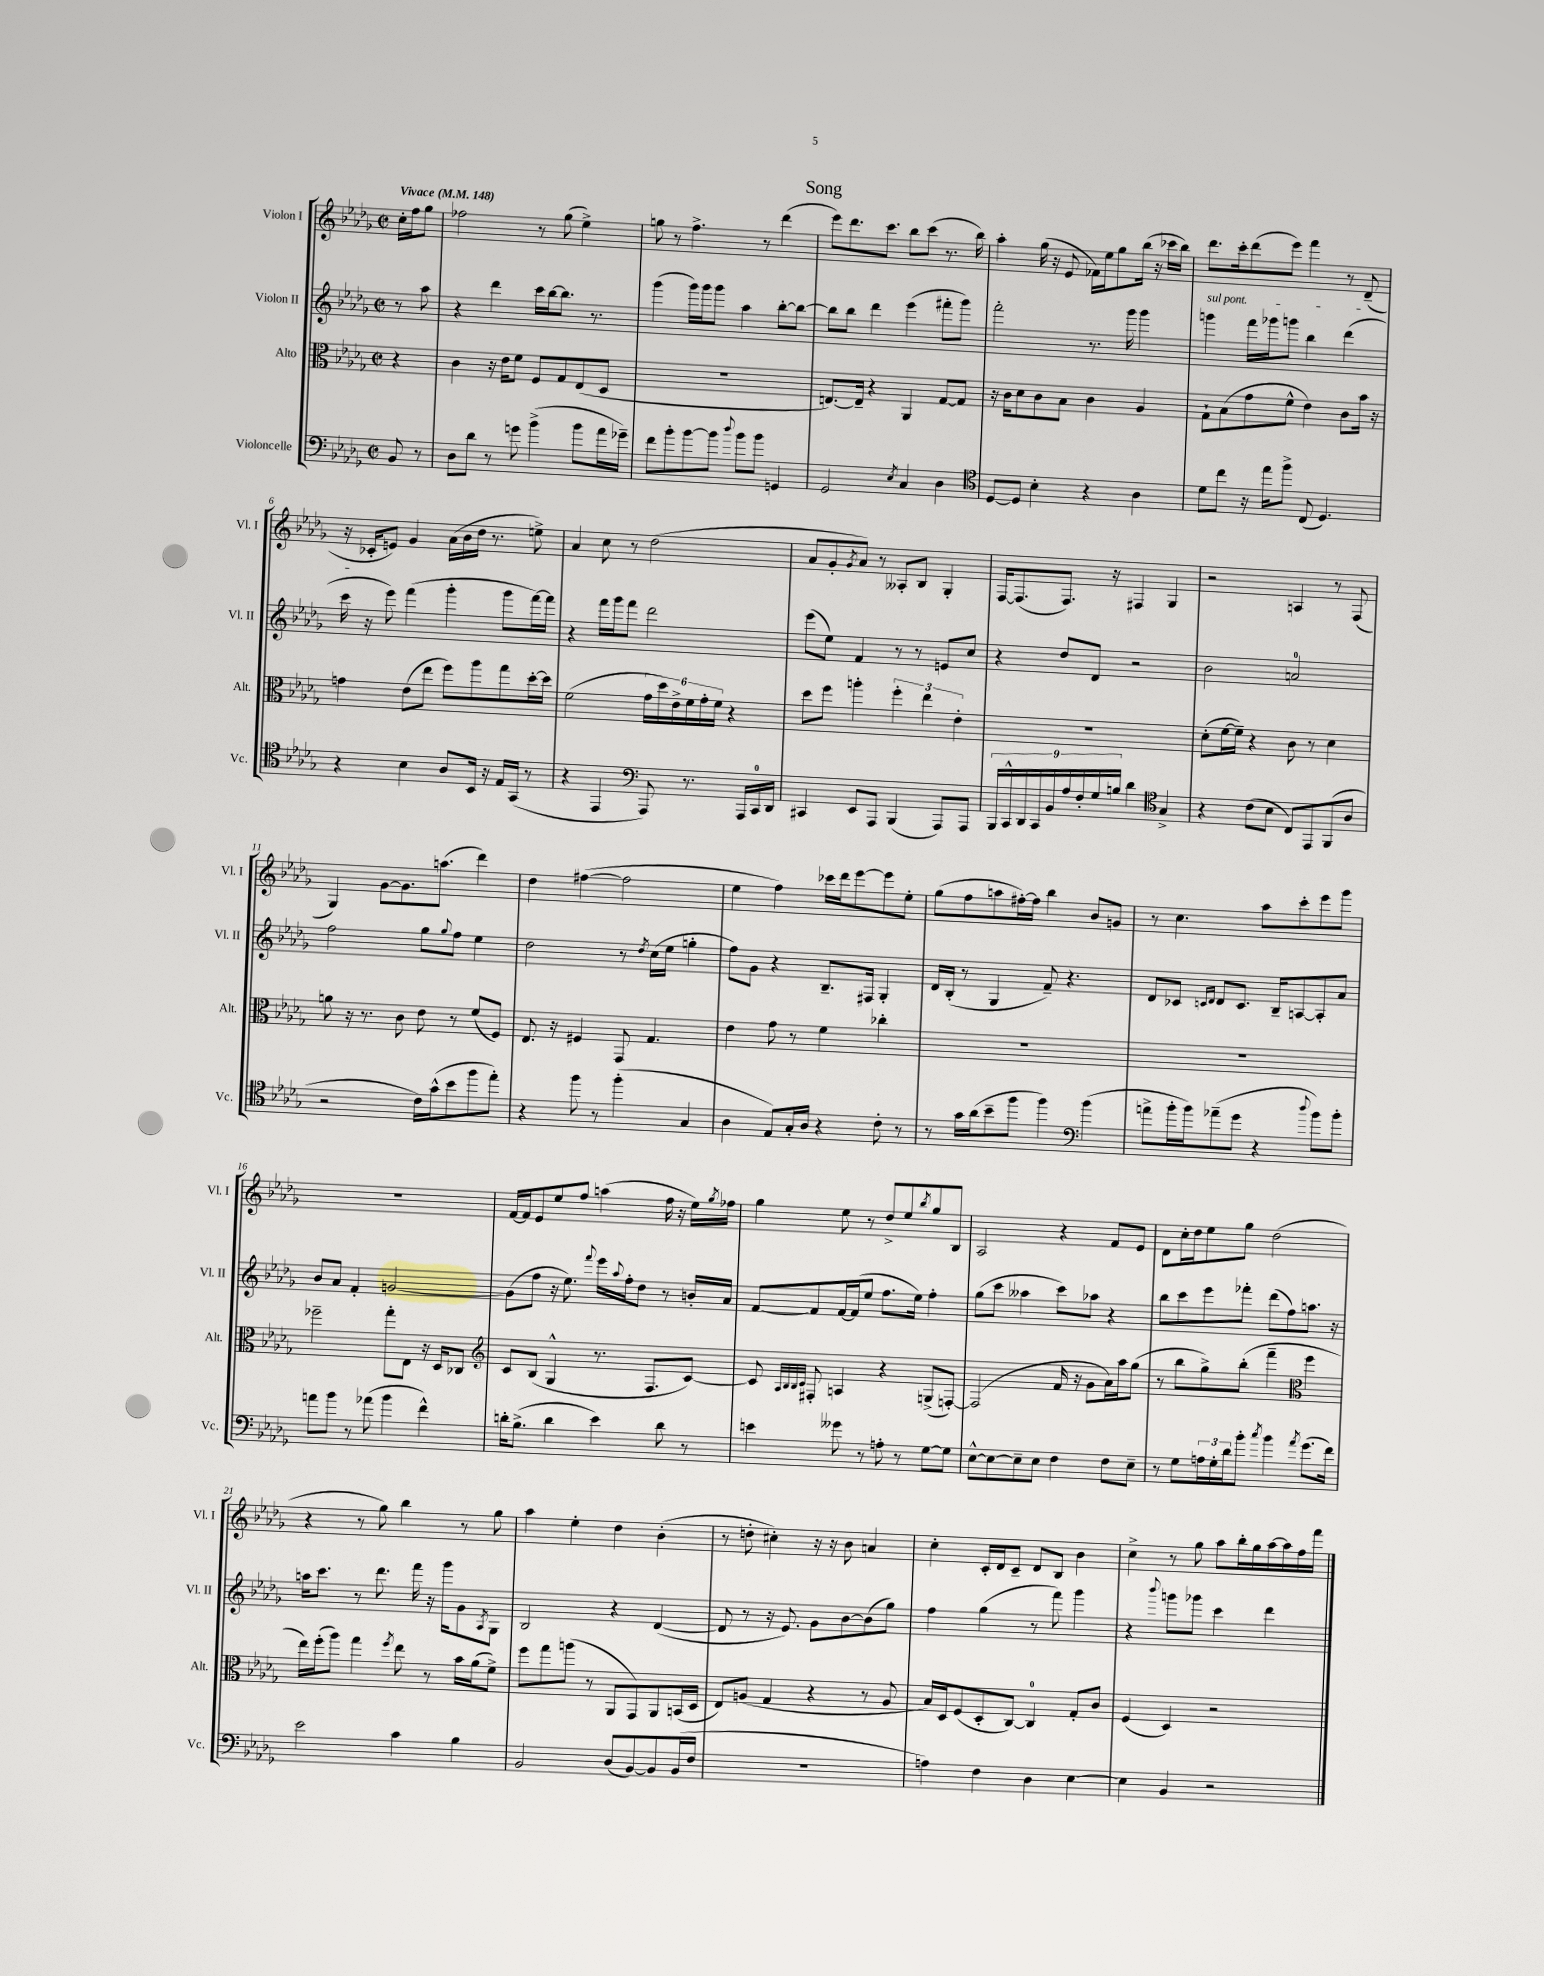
\header { title = "Song" }
<<
\new StaffGroup <<
\new Staff = "s0" \with { instrumentName = "Violon I" shortInstrumentName = "Vl. I" } {
    \clef treble \key des \major \defaultTimeSignature \time 2/2 \partial 4 \tempo "Vivace" 4 = 148
    c''16-. f''16 ges''8 |
    fes''2 r8 ges''8( ees''4->) |
    g''8 r8 f''4.-> r8 des'''4( |
    ees'''8) des'''8. c'''8. bes''8 c'''8( r8. bes''16) |
    aes''4-. ges''16( r16 ees'8 fes'16) ees''16 ges''8 bes''16( r16 ces'''16 bes''16) |
    des'''8. c'''16-. des'''8( ees'''8) f'''4 r8 des'8--( |
    r16 ces'16-. e'8) ges'4 aes'16( bes'16 des''16 r8. e''8->) |
    aes'4 c''8 r8 des''2( |
    aes'8 ges'8-. \acciaccatura { ges'8 } aes'8) r8 aeses8-. bes8 ges4-. |
    f16~ f8.( f8.) r16 fis4 ges4 |
    r2 a4 r8 f8( |
    ges4) ges'8~ ges'8. a''8.( des'''4) |
    des''4 fis''4~( fis''2 |
    ees''4 f''4) ces'''16 des'''16 ees'''8~ ees'''8 ees''8-. |
    ges''8( f''8 a''8 fis''16~-.) fis''16 bes''4 bes'8 g'8 |
    r8 c''4. aes''8 c'''8-. ees'''8 ges'''8 |
    R1 |
    f'16~ f'16 ees'8 ees''8 f''8 a''4( f''16 r16 ees''16) \acciaccatura { ges''8 } fes''16 |
    ges''4 ees''8 r8 des''8-> ees''8 \acciaccatura { bes''8 } ges''8 bes8 |
    aes2 r4 f'8 ees'8 |
    des'8 c''16-. des''16 ees''8 ges''8 des''2( |
    r4 r8 ges''8) bes''4 r8 ges''8 |
    aes''4 ees''4-. des''4 bes'4-.( |
    r8 d''8-. cis''4-.) r16 r16 bes'8 a'4 |
    c''4-. c'16-. des'16 c'8-- des'8 bes8 bes'4 |
    c''4-> r8 ges''8 aes''8 bes''16-. ges''16 aes''16~ aes''16 f''16 f'''16 \bar "|." |
}
\new Staff = "s1" \with { instrumentName = "Violon II" shortInstrumentName = "Vl. II" } {
    \clef treble \key des \major \defaultTimeSignature \time 2/2 \partial 4
    r8 aes''8 |
    r4 des'''4 c'''16 bes''16~ bes''8. r8. |
    ges'''4( ges'''16) ges'''16 ges'''8 aes''4 bes''8~-. bes''8~ |
    bes''8 bes''8 des'''4 ees'''4( fis'''8-. ges'''8) |
    f'''2-. r8. ges'''16 ges'''4 |
    \once \override TextSpanner.bound-details.left.text = \markup { \italic "sul pont." } g'''4\startTextSpan f'''16 ges'''16 g'''8 bes''4 des'''4( |
    c'''16\stopTextSpan r16 ees'''8) f'''4( ges'''4-. ges'''8 f'''16~) f'''16 |
    r4 f'''16 ges'''16 f'''8 des'''2 |
    ees'''8( ees''8) f'4 r8 r8 e'8 c''8 |
    r4 des''8 des'8 r2 |
    bes'2 a'2-0 |
    f''2 ges''8 \appoggiatura { ges''8 } f''8 ees''4 |
    des''2 r8 \acciaccatura { des''8 } c''16( ees''16 g''4-. |
    f''8) ges'8 r4 bes8.-- fis16 ges4-. |
    des'16 bes16-.( r8 ges4 f'8--) r4. |
    des'8 ces'8 \grace { c'16 des'16 } des'8 c'8. bes16-- a8~ a8-. aes'8 |
    bes'8 aes'8 f'4-. g'2~ |
    g'8( f''8 r16 ees''8.) \appoggiatura { f'''8 } ees'''16 \appoggiatura { aes''8 } f''16-. des''8 r8 b'16-. aes'16 |
    f'8~ f'8 f'16~ f'16( ees''8 f''8. ees''16) f''4-. |
    ges''8( c'''8 aeses''4 c'''8) aes''8 r4 |
    bes''8 c'''8 ees'''8 fes'''8-. des'''8( f''8) a''8. r16 |
    a''16 c'''8. r8 des'''8. f'''16 r16 ges'''16 ges'8 \acciaccatura { aes8 } ges8 |
    bes2 r4 des'4~( |
    des'8 r8 r16 ees'8.) ges'8 bes'8~ bes'8( ges''8) |
    f''4 ges''4( r8 f'''8) ges'''4 |
    r4 \appoggiatura { bes'''8 } g'''8 ges'''8 c'''4 des'''4 \bar "|." |
}
\new Staff = "s2" \with { instrumentName = "Alto" shortInstrumentName = "Alt." } {
    \clef alto \key des \major \defaultTimeSignature \time 2/2 \partial 4
    r4 |
    c'4 r16 ees'16 f'8 f8 ges8 ees8( des8 |
    R1 |
    e8.~) e16-- r4 aes,4 ges8~ ges8 |
    r16 c'16 des'8 c'8 bes8 c'4 aes4 |
    ges8-! bes8( ges'8 f'8-^ ees'4) c'8 bes'16 r16 |
    g'4 ees'8( ees''8 f''8) aes''8 ges''8 des''16~-. des''16 |
    f'2( \tuplet 6/4 { ges'16 des''16) ees'16-> f'16 ges'16-. f'16 } r4 |
    des''8 f''8 a''4-. \tuplet 3/2 { f''4-. ees''4 ees'4-. } |
    R1 |
    des'8-.( f'16~ f'16--) r4 c'8 r8 des'4 |
    a'8 r16 r8. c'8 ees'8 r8 f'8( f8) |
    ees8. r16 fis4 ges,8 ges4. |
    ees'4 ges'8 r8 f'4 ces''4-. |
    R1 |
    R1 |
    fes''2-- ges''8-. ees8 r16 des16 ces8 |
    \clef treble c'8 bes8( ges4-^ r8. f8. c'8~) |
    c'8 \grace { aes32 bes32 bes32 c'32 } fis8-. a4 r4 g8->( f8~-.) |
    f2( f'16 r16 ges'8 aes'16) aes''16 ges''8( |
    r8 bes''8 ges''8->) bes''8-.( f'''4-- \clef alto f''4 |
    ees''16) f''16-.( aes''8) ges''4 \acciaccatura { f''8 } ees''8 r8 bes'16 aes'16( f'8->) |
    f''8 ges''8 a''8( r8 aes,8 ges,8) aes,8 b,16( des16 |
    ees8) a8( ges4 r4 r8 a8 |
    bes16) des16 f8( des8-. c8~) c4-0 ges8-. c'8 |
    f4( des4) r2 \bar "|." |
}
\new Staff = "s3" \with { instrumentName = "Violoncelle" shortInstrumentName = "Vc." } {
    \clef bass \key des \major \defaultTimeSignature \time 2/2 \partial 4
    bes,8 r8 |
    des8 des'8 r8 g'8 bes'4->( bes'8 aes'16 ges'16--) |
    f'8 bes'8-. bes'8~ bes'8 \appoggiatura { des''8 } bes'8 bes'8 g,4 |
    ges,2 \acciaccatura { ees8 } c4 des4 |
    \clef tenor des8~ des8 bes4-. r4 aes4 |
    des'8 c''8 r16 ees''16 f''8-> c8( des4.) |
    r4 bes4 aes8 bes,16 r16 ees16 ges,16( r8 |
    r4 ees,4 \clef bass aes,,8) r8. aes,,16 c,16-0 des,16 |
    cis,4 ees,8 aes,,8 bes,,4( aes,,8) aes,,8 |
    \tuplet 9/8 { bes,,16 c,16-^ des,16 c,16 bes,16 aes16 f16-. ges16 b16 } des'4 \clef tenor ges4-> |
    r4 c'8( bes8 c8) ees,8 f,8( aes8 |
    r2 c'16) ges'16-^( bes'8 f''8 ees''8-.) |
    r4 f''8 r8 f''4-.( ges4 |
    aes4 ees8) ges16-. aes16 r4 c'8-. r8 |
    r8 ges'16 aes'16( bes'8-- f''8 f''4) \clef bass bes'4( |
    a'8-> bes'16-. bes'16) aes'8--( ges'8 r4 \appoggiatura { des''8 } bes'8) bes'8-. |
    a'8 bes'8 r8 aes'8( bes'4 f'4-^) |
    d'16-. bes8.->( d'4 ees'4) d'8 r8 |
    e'4 geses'8 r8 a8-. r8 ges8~ ges8 |
    ees8~-^ ees8~ ees8-- ees8 f4 f8 ees8-- |
    r8 ges8 \tuplet 3/2 { a16 ges16-. des'16 } bes'8-. \acciaccatura { c''8 } bes'4 \acciaccatura { aes'8 } ges'8.( f'16) |
    ees'2 c'4 bes4 |
    bes,2 des8( bes,8~) bes,8 bes,16( f16 |
    R1 |
    a4) f4 des4 ees4~ |
    ees4 bes,4 r2 \bar "|." |
}
>>
>>
